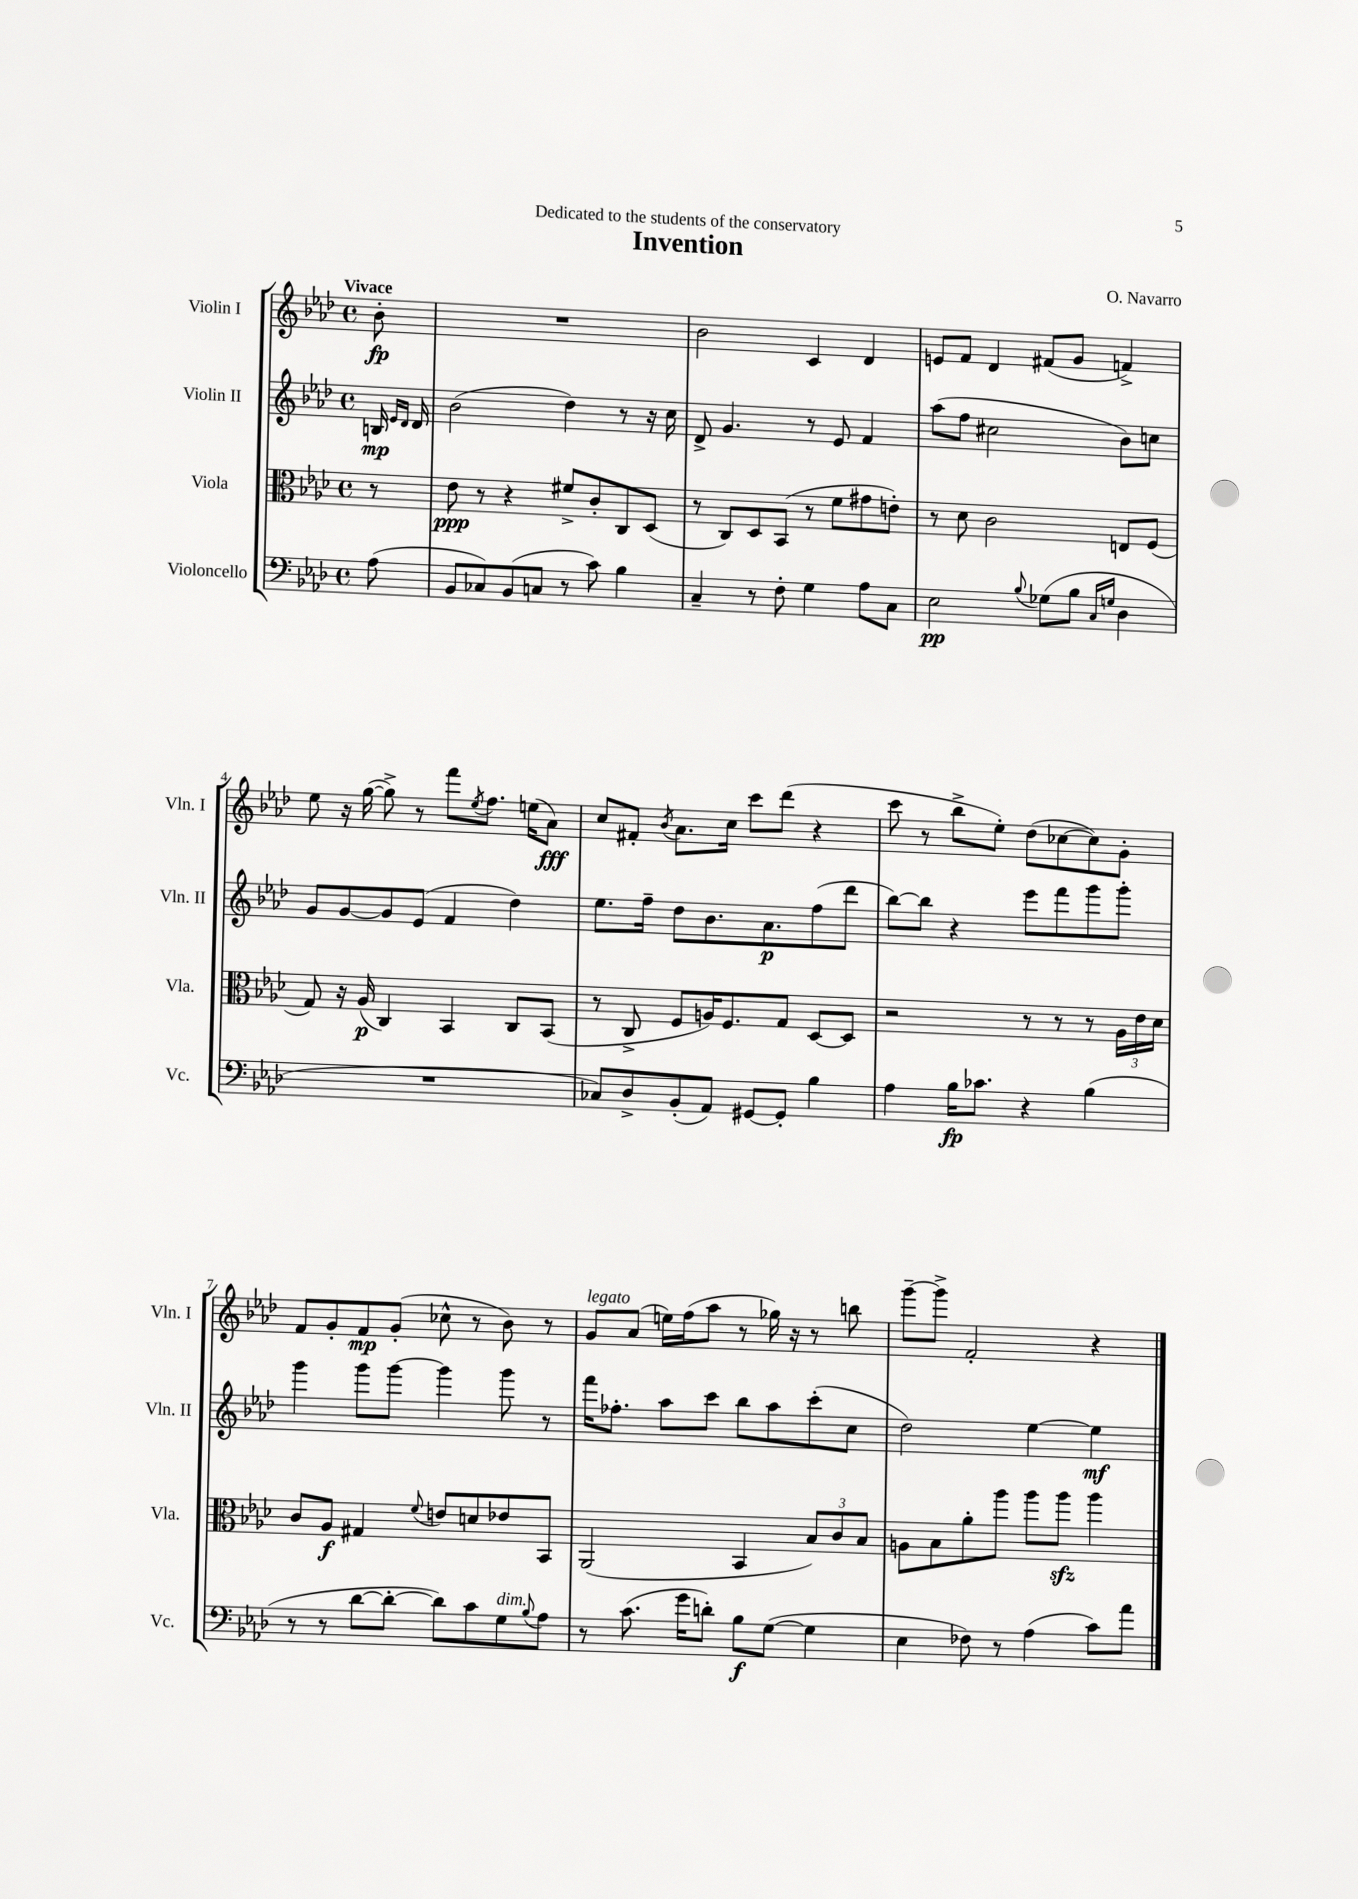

**kern	**kern	**kern	**kern
*staff4	*staff3	*staff2	*staff1
*clefF4	*clefC3	*clefG2	*clefG2
*k[b-e-a-d-]	*k[b-e-a-d-]	*k[b-e-a-d-]	*k[b-e-a-d-]
*M4/4	*M4/4	*M4/4	*M4/4
*met(c)	*met(c)	*met(c)	*met(c)
(8A-	8r	16B	8b-'
.	.	16qqe-	.
.	.	16qqd-	.
.	.	16d-	.
=	=	=	=
8BB-	8e-	(2b-	1r
8C-)	8r	.	.
(8BB-	4r	.	.
8C	.	.	.
8r	8f#^	4dd-)	.
8c)	8c'	.	.
4B-	8C	8r	.
.	(8D-	16r	.
.	.	16cc	.
=	=	=	=
4C~	8r	8d-^	2b-
.	8C)	4.g	.
8r	8D-	.	.
8F'	(8BB-	.	.
4G	8r	8r	4c
.	8f	8e-	.
8A-	8g#	4f	4d-
8C	8e')	.	.
=	=	=	=
2E-	8r	(8aa-	8e
.	8d-	8ff	8f
.	2c	2cc#	4d-
8qqB-	.	.	.
(8G-	.	.	(8f#
8B-	.	.	8g
16qqC	.	.	.
16qqG	.	.	.
4D-	8E	8b-)	4f^)
.	(8F	8cc	.
=	=	=	=
1r	8G)	8g	8ee-
.	16r	[8g	16r
.	(16A-	.	([16gg
.	4C)	8g]	8gg^])
.	.	(8e-	8r
.	4BB-	4f	8fff
.	.	.	8qee-
.	.	.	8.ff
.	8C	4dd-)	.
.	.	.	(16ee
.	(8BB-	.	8a-)
=	=	=	=
8C-)	8r	8.ee-	8cc
8D-^	8C^	.	8f#'
.	.	16ff~	.
.	.	.	8qb-
(8BB-'	8F	8dd-	8.a-
8AA-)	16A)	8.b-	.
.	8.F	.	16cc
[8GG#	.	.	8ccc
.	.	8.a-	.
8GG#']	8G	.	(8ddd-
4B-	[8D-	(8ff	4r
.	8D-]	8ddd-	.
=	=	=	=
4A-	2r	[8bb-)	8ccc
.	.	8bb-]	8r
16B-	.	4r	8bb-^
8.c-	.	.	.
.	.	.	8ee-')
4r	8r	8eee-	(8dd-
.	8r	8fff	[8cc-
(4B-	8r	8ggg	8cc-])
.	24A-	8ggg'	8g'
.	24e-	.	.
.	24d-	.	.
=	=	=	=
8r	8c	4ggg	8f
8r	8A-	.	8g'
[8d-	4G#	8ggg	8f
8d-'_	.	[8ggg	(8g'
.	8qqf	.	.
8d-])	8e	4ggg]	8cc-^^
8c	8d	.	8r
8G	8e-	8ggg	8b-)
8qqB-	.	.	.
8A-	8BB-	8r	8r
=	=	=	=
8r	(2AA-	16fff	8g
.	.	8.ff-'	.
(8.c	.	.	(8a-
.	.	8aa-	16ee)
16g	.	.	(16ff
8d')	.	8ccc	8aa-
8B-	4BB-	8bb-	8r
([8G	.	8aa-	16gg-)
.	.	.	16r
4G]	12B-)	(8ccc'	8r
.	12c	.	.
.	.	8cc	8bb
.	12B-	.	.
=	=	=	=
4E-	8A	2dd-)	[8ggg~
.	8B-	.	8ggg^]
8F-)	8a-'	.	2f'
8r	8aa-	.	.
(4A-	8aa-	[4ee-	.
.	8aa-	.	.
8c)	4aa-	4ee-]	4r
8a-	.	.	.
==	==	==	==
*-	*-	*-	*-
